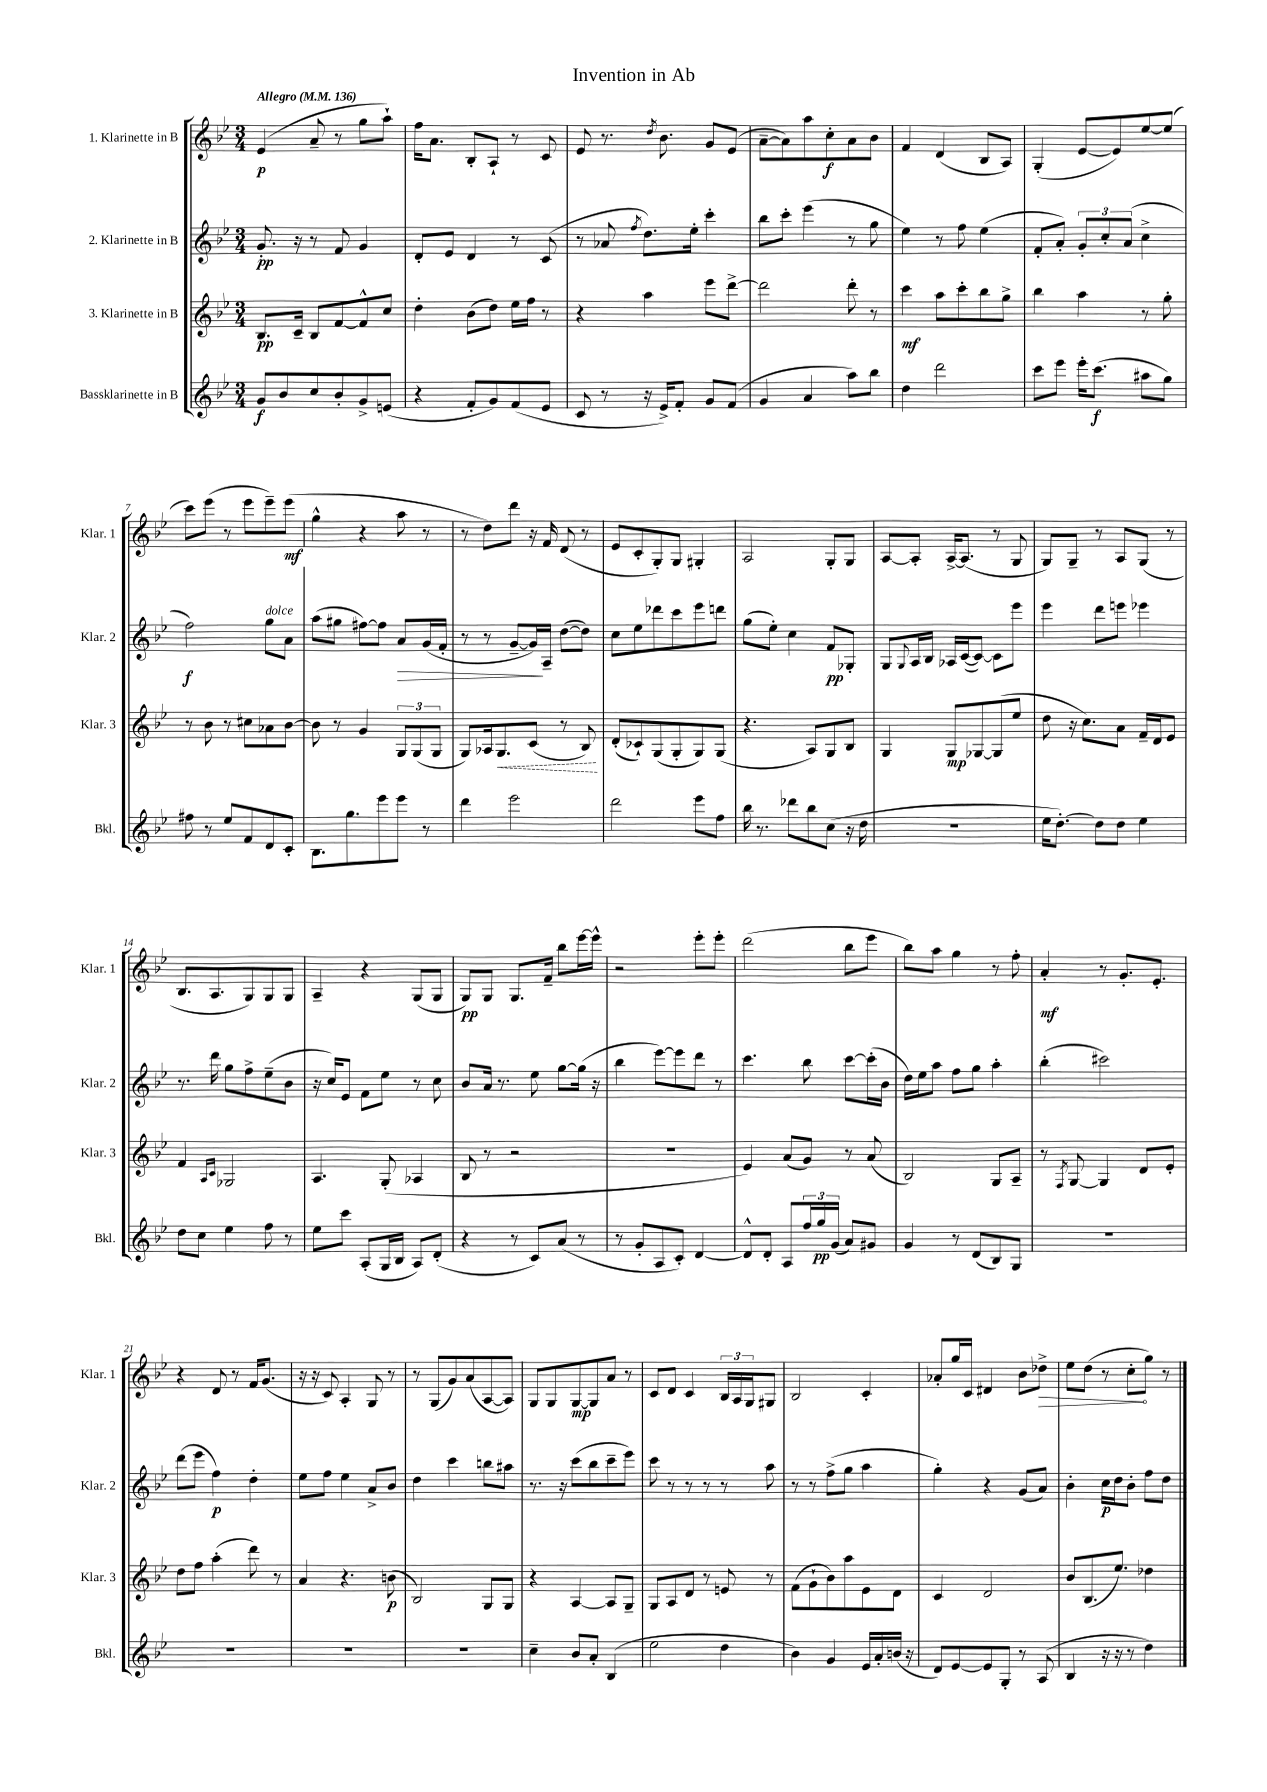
\header { title = "Invention in Ab" }
<<
\new StaffGroup <<
\new Staff = "s0" \with { instrumentName = "1. Klarinette in B" shortInstrumentName = "Klar. 1" } {
    \clef treble \key bes \major \numericTimeSignature \time 3/4 \tempo "Allegro" 4 = 136
    ees'4\p( a'8-- r8 g''8 a''8-!) |
    f''16 a'8. bes8-. a8-! r8 c'8 |
    ees'8 r8. \acciaccatura { d''8 } bes'8. g'8 ees'8( |
    a'8~-- a'8) a''8 c''8-.\f a'8 bes'8 |
    f'4 d'4( bes8 a8) |
    g4-.( ees'8~ ees'8) ees''8~ ees''8( |
    c'''8) ees'''8( r8 ees'''8 ees'''8--) ees'''8\mf( |
    g''4-^ r4 a''8 r8 |
    r8 d''8) d'''8 r16 f'16 d'8( r8 |
    ees'8 c'8-. g8-.) g8 gis4-. |
    a2 g8-. g8 |
    a8~ a8-. a16~-> a8.( r8 g8 |
    g8) g8-- r8 a8 g8( r8 |
    bes8. a8. g8) g8 g8 |
    a4-- r4 g8( g8 |
    g8\pp) g8 g8. f'16-- bes''8 ees'''16~ ees'''16-^ |
    r2 ees'''8-. ees'''8-. |
    d'''2( bes''8 ees'''8 |
    bes''8) a''8 g''4 r8 f''8-. |
    a'4-.\mf r8 g'8.-. ees'8.-. |
    r4 d'8 r8 f'16 g'8.( |
    r16 r16 c'8) a4-. g8 r8 |
    r8 g8( g'8) a'8( a8~ a8) |
    g8 g8 g8~\mp g8 a'8 r8 |
    c'8 d'8 c'4 \tuplet 3/2 { bes16 a16 g16 } gis8 |
    bes2 c'4-. |
    aes'8-. g''16 c'16 dis'4 bes'8 \once \override Hairpin.circled-tip = ##t des''8->\> |
    ees''8 d''8( r8 c''8-.\! g''8) r8 \bar "|." |
}
\new Staff = "s1" \with { instrumentName = "2. Klarinette in B" shortInstrumentName = "Klar. 2" } {
    \clef treble \key bes \major \numericTimeSignature \time 3/4
    g'8.-.\pp r16 r8 f'8 g'4 |
    d'8-. ees'8 d'4 r8 c'8( |
    r8 aes'8 \acciaccatura { f''8 } d''8.) ees''16-. c'''4-. |
    bes''8 c'''8-. ees'''4( r8 g''8 |
    ees''4) r8 f''8 ees''4( |
    f'8-. a'8-.) \tuplet 3/2 { g'8-. c''8-. a'8( } c''4-> |
    f''2\f) g''8^\markup { \italic "dolce" } a'8 |
    a''8( gis''8 fis''8~) fis''8 a'8\> g'16( f'16-. |
    r8 r8 g'8~-- g'16\!) a16-- d''8~( d''8) |
    c''8 ees''8 des'''8 c'''8 ees'''8 d'''8 |
    g''8( ees''8-.) c''4 f'8\pp ges8-. |
    g8 \appoggiatura { g8 } a16 bes16 aes16 c'16~( c'8~) c'8 ees'''8 |
    ees'''4 d'''8 e'''8 ees'''4 |
    r8. d'''16 g''8 f''8-> ees''8--( bes'8 |
    r16 c''16) ees'8 f'8 ees''8 r8 c''8 |
    bes'8 a'16 r8. ees''8 g''8~ g''16( r16 |
    bes''4 ees'''8~) ees'''8 d'''8 r8 |
    c'''4. bes''8 c'''8~ c'''16-.( bes'16 |
    d''16) ees''16 a''8 f''8 g''8 a''4-. |
    bes''4-.( cis'''2) |
    d'''8( ees'''8 f''4\p) d''4-. |
    ees''8 f''8 ees''4 a'8-> bes'8 |
    d''4 c'''4 b''8 ais''8 |
    r8. r16 c'''8( bes''8 c'''8-- ees'''8) |
    c'''8 r8 r8 r8 r8 a''8 |
    r8 r8 f''8->( g''8 a''4 |
    g''4-.) r4 g'8( a'8) |
    bes'4-. c''16\p d''16 bes'8-. f''8 d''8 \bar "|." |
}
\new Staff = "s2" \with { instrumentName = "3. Klarinette in B" shortInstrumentName = "Klar. 3" } {
    \clef treble \key bes \major \numericTimeSignature \time 3/4
    bes8.\pp c'16-- bes8 f'8~ f'8-^ c''8 |
    d''4-. bes'8( d''8) ees''16 f''16 r8 |
    r4 a''4 ees'''8 d'''8~-> |
    d'''2 d'''8-. r8 |
    c'''4\mf a''8 c'''8-. bes''8 g''8-> |
    bes''4 a''4 r8 g''8-. |
    r8 bes'8 r8 cis''8 aes'8 bes'8~ |
    bes'8 r8 g'4 \tuplet 3/2 { g8 g8( g8 } |
    g8) aes16 \once \override Hairpin.style = #'dashed-line g8.\< c'8( r8 bes8\!) |
    d'8-.( ces'8-!) g8( g8-. g8) g8( |
    r4. a8) g8 bes8 |
    g4 g8\mp ges8~ ges8( ees''8 |
    d''8 r16 c''8.) a'8 f'16-- d'16 ees'8 |
    f'4 \grace { a16 c'16 } ges2 |
    a4. g8-.( aes4 |
    bes8 r8 r2 |
    R2. |
    ees'4) a'8( g'8) r8 a'8( |
    bes2) g8 a8-- |
    r8 \acciaccatura { f8 } g8~ g4 d'8 ees'8-. |
    d''8 f''8 a''4-.( d'''8) r8 |
    a'4 r4. b'8\p( |
    bes2) g8 g8 |
    r4 a4~ a8 g8-- |
    g8 a8 d'8 r8 e'8 r8 |
    f'8( g'8-! bes'8) a''8 ees'8 d'8 |
    c'4 d'2 |
    bes'8 bes8.( ees''8.) des''4 \bar "|." |
}
\new Staff = "s3" \with { instrumentName = "Bassklarinette in B" shortInstrumentName = "Bkl." } {
    \clef treble \key bes \major \numericTimeSignature \time 3/4
    g'8\f bes'8 c''8 bes'8-. g'8-> e'8( |
    r4 f'8-. g'8) f'8( ees'8 |
    c'8 r8 r16 ees'16->) f'8-. g'8 f'8( |
    g'4 a'4 a''8) bes''8 |
    d''4 d'''2 |
    c'''8 ees'''8 ees'''16-. c'''8.\f( ais''8 g''8) |
    fis''8 r8 ees''8 f'8 d'8 c'8-. |
    bes8. g''8. ees'''8 ees'''8 r8 |
    d'''4 ees'''2 |
    d'''2 ees'''8 f''8 |
    bes''16 r8. des'''8 bes''8 c''8( r16 d''16 |
    R2. |
    ees''16 d''8.~-.) d''8 d''8 ees''4 |
    d''8 c''8 ees''4 f''8 r8 |
    ees''8 c'''8 a8-.( g16 bes16 a8) d'8-.( |
    r4 r8 c'8) a'8( r8 |
    r8 g'8-. a8 c'8-.) d'4~ |
    d'8-^ d'8-. a8 \tuplet 3/2 { f''16 g''16\pp g'16( } a'8) gis'8 |
    g'4 r8 d'8( bes8) g8 |
    R2. |
    R2. |
    R2. |
    R2. |
    c''4-- bes'8 a'8-. bes4( |
    ees''2 d''4 |
    bes'4) g'4 ees'16 a'16-. b'16( r16 |
    d'8) ees'8~ ees'8 g8-. r8 a8( |
    bes4 r16 r16 r8 d''4) \bar "|." |
}
>>
>>
